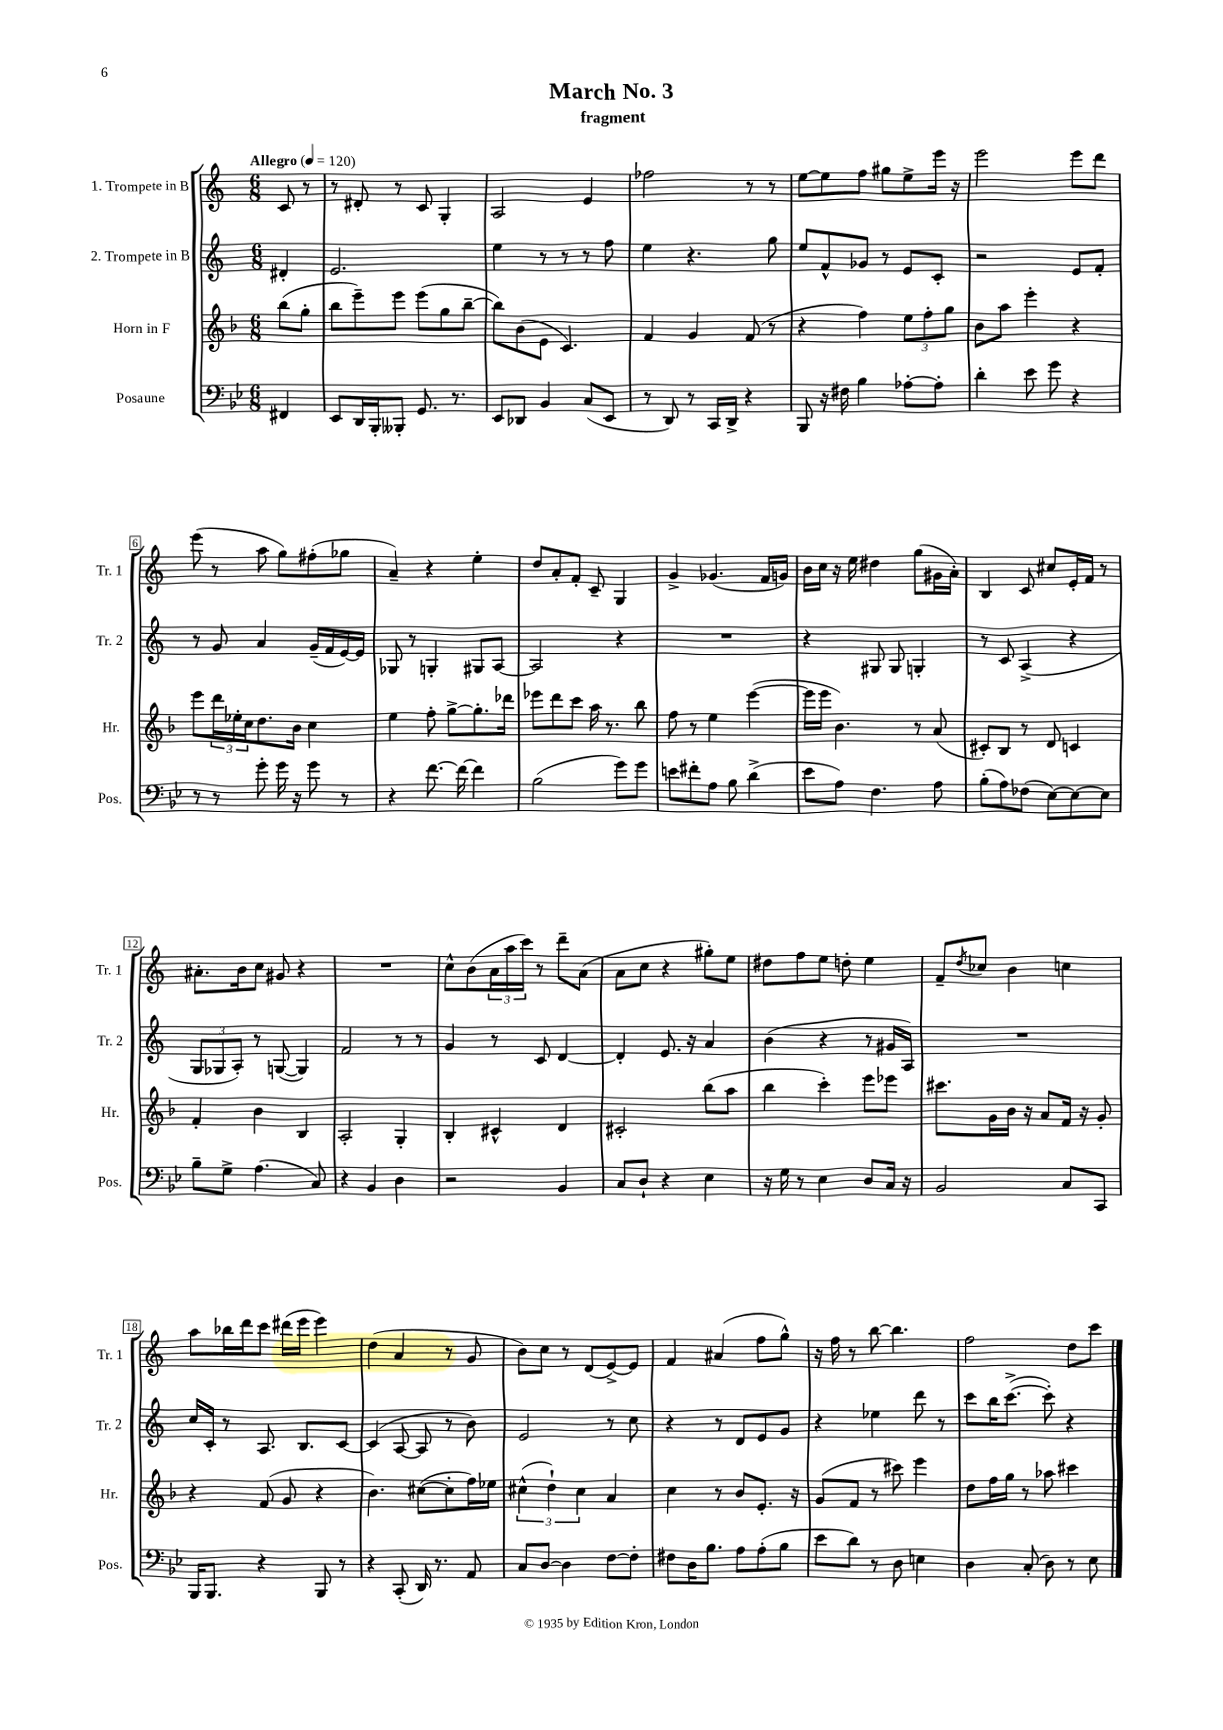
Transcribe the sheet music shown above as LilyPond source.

\header { title = "March No. 3" subtitle = "fragment" }
<<
\new StaffGroup <<
\new Staff = "s0" \with { instrumentName = "1. Trompete in B" shortInstrumentName = "Tr. 1" } {
    \clef treble \key c \major \numericTimeSignature \time 6/8 \partial 4 \tempo "Allegro" 4 = 120
    c'8 r8 |
    r8 dis'8-. r8 c'8 g4-. |
    a2 e'4 |
    fes''2 r8 r8 |
    e''8~ e''8 f''8 gis''8 e''8-> e'''16 r16 |
    e'''2 e'''8 d'''8 |
    e'''8( r8 a''8 g''8) fis''8-.( ges''8 |
    a'4--) r4 e''4-. |
    d''8 a'8-. f'8-. c'8-- g4 |
    g'4-> ges'4.( f'16 g'16) |
    b'16 c''16 r16 e''16 dis''4 g''8( gis'16 a'16-.) |
    b4 c'8 cis''8 e'16-. f'16 r8 |
    ais'8.-. b'16 c''8 gis'8 r4 |
    R2. |
    c''8-^ b'8( \tuplet 3/2 { a'16 a''16 c'''16) } r8 d'''8-- a'8( |
    a'8 c''8 r4 gis''8-.) e''8 |
    dis''8 f''8 e''8 d''8-. e''4 |
    f'8-- \acciaccatura { d''8 } ces''8 b'4 c''4 |
    a''8 bes''16 d'''16 c'''8 dis'''16( e'''16 e'''4) |
    d''4( a'4 r8 g'8 |
    b'8) c''8 r8 d'8( e'8~->) e'8 |
    f'4 ais'4( f''8 g''8-^) |
    r16 f''16 r8 b''8~ b''4. |
    f''2 d''8 c'''8 \bar "|." |
}
\new Staff = "s1" \with { instrumentName = "2. Trompete in B" shortInstrumentName = "Tr. 2" } {
    \clef treble \key c \major \numericTimeSignature \time 6/8 \partial 4
    dis'4-. |
    e'2. |
    e''4 r8 r8 r8 f''8 |
    e''4 r4. g''8 |
    e''8 f'8-^ ges'8 r8 e'8 c'8-. |
    r2 e'8 f'8-. |
    r8 g'8 a'4 g'16--( f'16 e'16~) e'16 |
    ges8 r8 g4-. gis8 a8~ |
    a2 r4 |
    R2. |
    r4 gis8 gis8 g4-. |
    r8 c'8 a4->( r4 |
    \tuplet 3/2 { g8 ges8 a8-.) } r8 g8~( g4) |
    f'2 r8 r8 |
    g'4 r8 c'8 d'4~ |
    d'4-. e'8. r16 a'4 |
    b'4( r4 r8 gis'16 a16) |
    R2. |
    c''16 c'16-. r8 a8. b8. c'8~ |
    c'4( a8~ a8 r8 b'8) |
    e'2 r8 c''8 |
    r4 r8 d'8 e'8 g'8 |
    r4 ees''4 d'''8 r8 |
    c'''8 b''16 c'''8.~->( c'''8-.) r4 \bar "|." |
}
\new Staff = "s2" \with { instrumentName = "Horn in F" shortInstrumentName = "Hr." } {
    \clef treble \key f \major \numericTimeSignature \time 6/8 \partial 4
    bes''8( g''8-. |
    bes''8 e'''8--) e'''8 e'''8( g''8 bes''8~-- |
    bes''8) bes'8( e'8 c'4.) |
    f'4 g'4 f'8( r8 |
    r4 f''4) \tuplet 3/2 { e''8 f''8-. g''8 } |
    bes'8 a''8 e'''4-. r4 |
    e'''8 \tuplet 3/2 { d'''16 ees''16-. c''16 } d''8. bes'16 c''4 |
    e''4 f''8-. g''8~-> g''8.-. des'''16 |
    ees'''8 d'''8 c'''8 a''16 r8. bes''8 |
    f''8 r8 e''4 e'''4~( |
    e'''16 e'''16 bes'4.) r8 a'8( |
    cis'8-.) bes8 r8 d'8 c'4 |
    f'4-. bes'4 bes4 |
    a2-. g4-. |
    bes4-. cis'4-^ d'4 |
    cis'2-. bes''8( a''8 |
    bes''4 c'''4-.) e'''8 ees'''8 |
    cis'''8. g'16 bes'16 r16 a'8 f'16 r16 g'8-. |
    r4 f'8( g'8 r4 |
    bes'4.) cis''8~( cis''8-. f''16) ees''16 |
    \tuplet 3/2 { cis''4-^( d''4-!) cis''4 } a'4 |
    c''4 r8 bes'8 e'8.-. r16 |
    g'8( f'8 r8 cis'''8) e'''4 |
    d''8 f''16 g''16 r8 aes''8 cis'''4 \bar "|." |
}
\new Staff = "s3" \with { instrumentName = "Posaune" shortInstrumentName = "Pos." } {
    \clef bass \key bes \major \numericTimeSignature \time 6/8 \partial 4
    fis,4 |
    ees,8 d,16 bes,,16-. beses,,8-. g,8. r8. |
    ees,8 des,8 bes,4 c8( ees,8 |
    r8 d,8) r8 c,16 d,16-> r4 |
    bes,,8 r16 fis16 bes4 aes8~-. aes8-. |
    d'4-. ees'8 g'8 r4 |
    r8 r8 g'8-. g'16 r16 g'8 r8 |
    r4 f'8.~ f'16~ f'4 |
    bes2( g'8) g'8 |
    e'8 fis'8-. a8 bes8 d'4->( |
    ees'8 a8) f4. a8 |
    bes8-.( a8) fes8( ees8~) ees8~ ees8 |
    bes8-- g8-> a4.( c8) |
    r4 bes,4 d4 |
    r2 bes,4 |
    c8 d8-! r4 ees4 |
    r16 g16 r8 ees4 d8 c16 r16 |
    bes,2 c8 c,8 |
    bes,,16 bes,,8. r4 bes,,8 r8 |
    r4 c,8-.( d,16) r8. a,8 |
    c8 d8~ d4 f8~ f8-. |
    fis8 d16 bes8. a8 a8-.( bes8 |
    ees'8 d'8) r8 d8 e4 |
    d4 c8-.( d8) r8 ees8 \bar "|." |
}
>>
>>
\layout { \context { \Score \override BarNumber.stencil = #(make-stencil-boxer 0.1 0.3 ly:text-interface::print) } }
